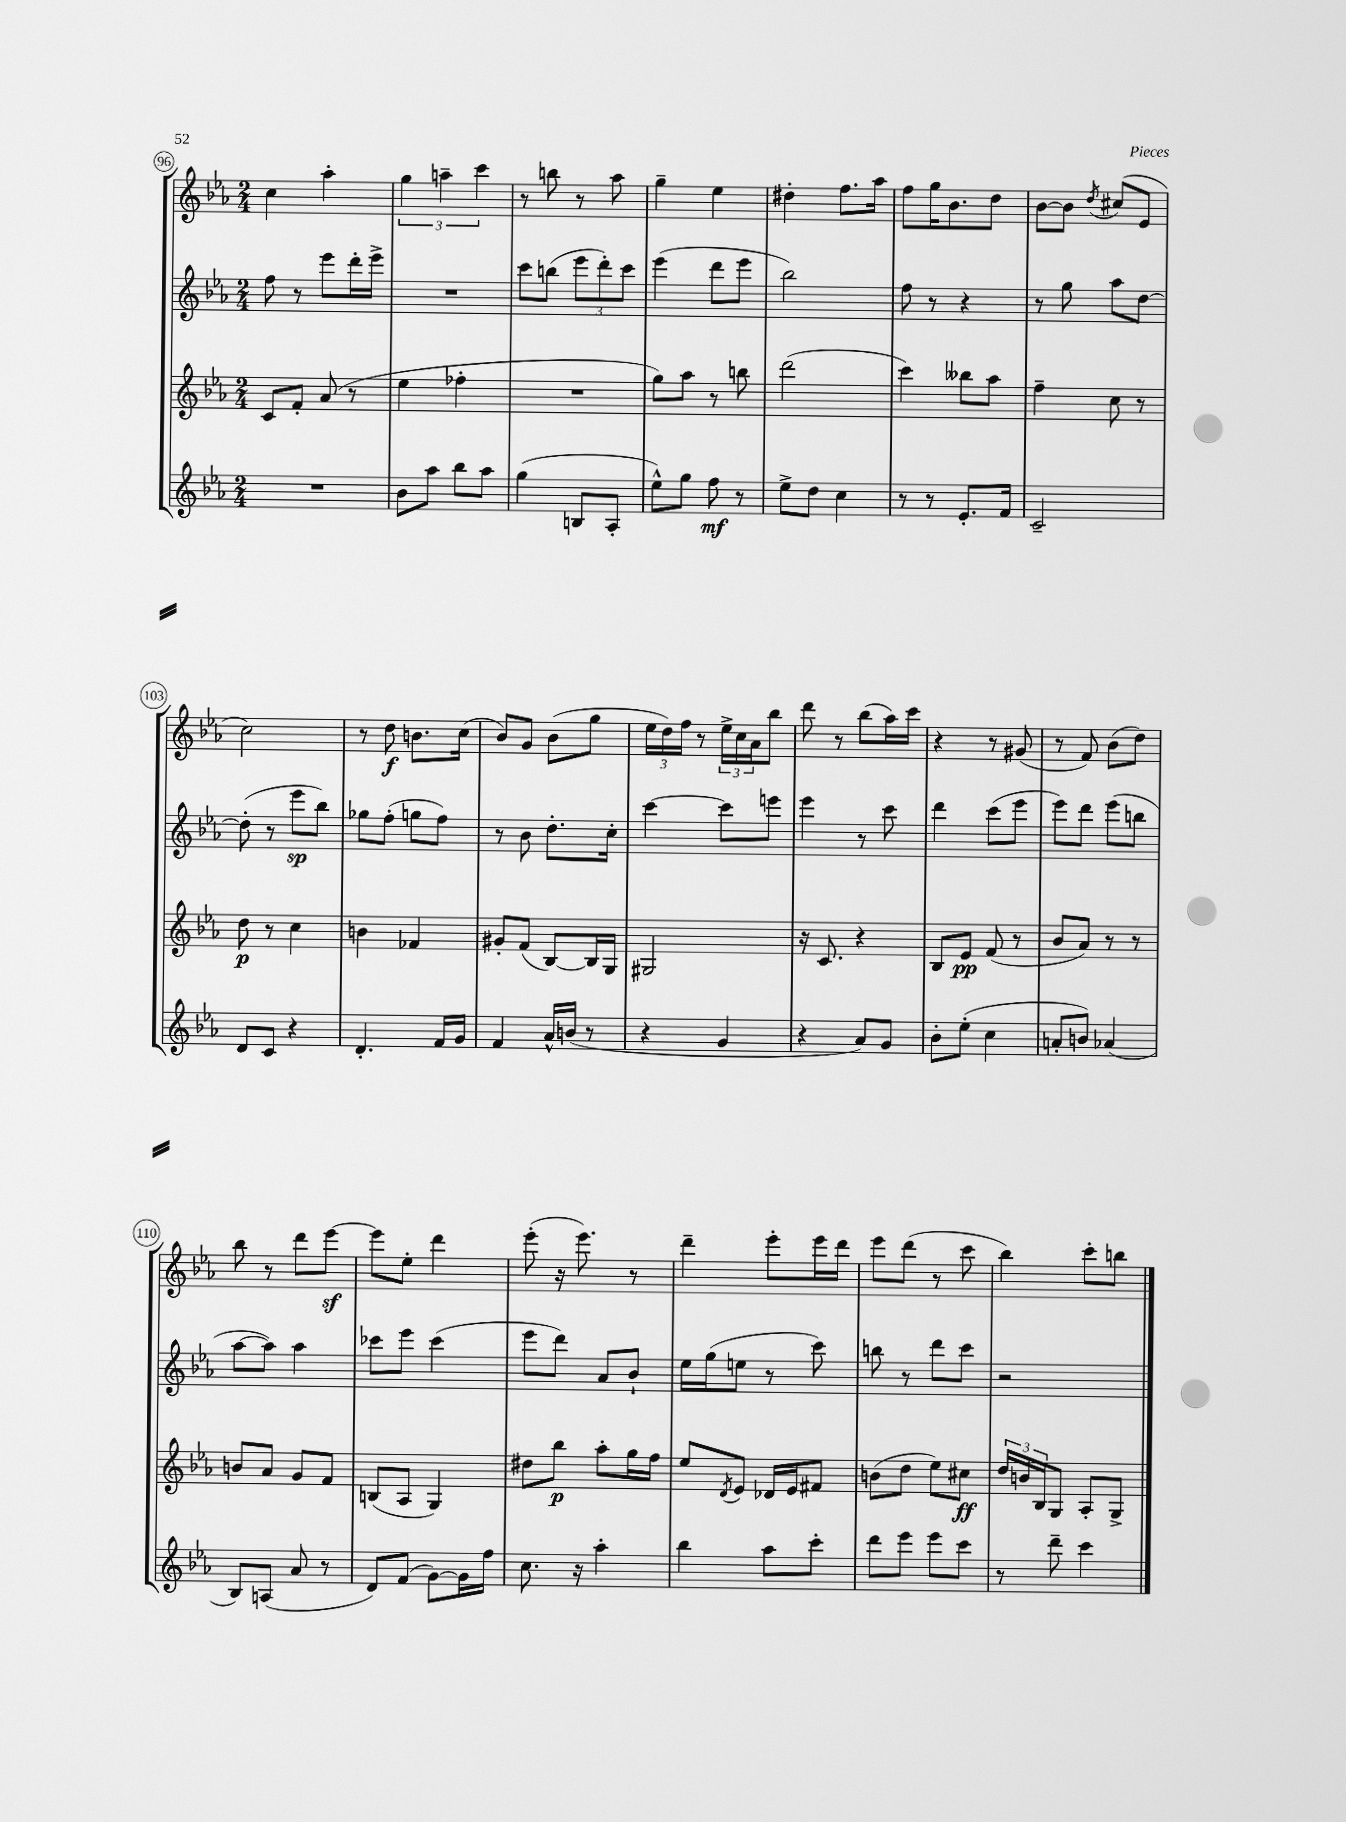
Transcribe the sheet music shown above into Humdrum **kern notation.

**kern	**kern	**kern	**kern
*staff4	*staff3	*staff2	*staff1
*clefG2	*clefG2	*clefG2	*clefG2
*k[b-e-a-]	*k[b-e-a-]	*k[b-e-a-]	*k[b-e-a-]
*M2/4	*M2/4	*M2/4	*M2/4
2r	8c	8ff	4cc
.	8f'	8r	.
.	(8a-	8eee-	4aa-'
.	8r	16ddd'	.
.	.	16eee-^	.
=	=	=	=
8b-	4ee-	2r	6gg
8aa-	.	.	.
.	.	.	6aa~
8bb-	4ff-'	.	.
.	.	.	6ccc
8aa-	.	.	.
=	=	=	=
(4gg	2r	8ccc	8r
.	.	(8bb	8bb
8B	.	12eee-	8r
.	.	12ddd')	.
8A-'	.	.	8aa-
.	.	12ccc	.
=	=	=	=
8ee-^^)	8gg)	(4eee-	4gg~
8gg	8aa-	.	.
8ff	8r	8ddd	4ee-
8r	8bb	8eee-	.
=	=	=	=
8ee-^	(2ddd	2bb-)	4dd#'
8dd	.	.	.
4cc	.	.	8.ff
.	.	.	16aa-
=	=	=	=
8r	4ccc)	8ff	8ff
8r	.	8r	16gg
.	.	.	8.b-
8.e-'	8bb--	4r	.
.	8aa-	.	8dd
16f	.	.	.
=	=	=	=
2c~	4ff~	8r	[8b-
.	.	8gg	8b-]
.	.	.	8qdd
.	8cc	8aa-	(8cc#
.	8r	[8dd	8e-
=	=	=	=
8d	8dd	(8dd']	2cc)
8c	8r	8r	.
4r	4cc	8eee-	.
.	.	8bb-)	.
=	=	=	=
4.d'	4b	8gg-	8r
.	.	(8ff'	8dd
.	4f-	8gg	8.b
16f	.	8ff)	.
16g	.	.	(16cc
=	=	=	=
4f	8g#'	8r	8b-)
.	(8f	8b-	8g
16a-^^	[8B-)	8.dd'	(8b-
(16b	.	.	.
8r	16B-]	.	8gg
.	16G	16cc'	.
=	=	=	=
4r	2G#	[4ccc	24ee-
.	.	.	24dd)
.	.	.	24ff
.	.	.	8r
4g	.	8ccc]	24ee-^
.	.	.	24cc
.	.	.	24a-
.	.	8eee	8bb-
=	=	=	=
4r	16r	4eee-	8ddd
.	8.c	.	.
.	.	.	8r
8a-)	4r	8r	(8bb-
8g	.	8ccc	16aa-)
.	.	.	16ccc
=	=	=	=
8b-'	8B-	4ddd	4r
(8ee-'	8e-	.	.
4cc	(8f	(8ccc	8r
.	8r	8eee-	(8g#
=	=	=	=
8a'	8b-	8eee-)	8r
8b)	8a-)	8ddd	8f)
(4a-	8r	(8eee-	(8b-
.	8r	8bb	8dd)
=	=	=	=
8B-)	8b	[8aa-	8bb-
(8A	8a-	8aa-])	8r
8a-	8g	4aa-	8ddd
8r	8f	.	[8eee-
=	=	=	=
8d)	(8B	8ccc-	8eee-]
(8f	8A-	8eee-	8ee-'
[8g)	4G)	(4ccc-	4ddd
16g]	.	.	.
16ff	.	.	.
=	=	=	=
8.cc	8dd#	8eee-	(8eee-'
.	8bb-	8ddd)	16r
16r	.	.	8.eee-)
4aa-'	8aa-'	8a-	.
.	16gg	8b-`	8r
.	16ff	.	.
=	=	=	=
4bb-	8ee-	16ee-	4ddd~
.	.	(16gg	.
.	8qd	.	.
.	8e-	8ee	.
8aa-	16d-	8r	8eee-'
.	16e-	.	.
8ccc'	8f#	8ccc)	16eee-
.	.	.	16ddd
=	=	=	=
8ddd	(8b	8bb	8eee-
8eee-	8dd	8r	(8ddd
8eee-	8ee-)	8ddd	8r
8ccc	8cc#	8ccc	8ccc
=	=	=	=
8r	24dd	2r	4bb-)
.	24b	.	.
.	24B-	.	.
8ddd~	8G	.	.
4ccc	8A-'	.	8ccc'
.	8G^	.	8bb
==	==	==	==
*-	*-	*-	*-
